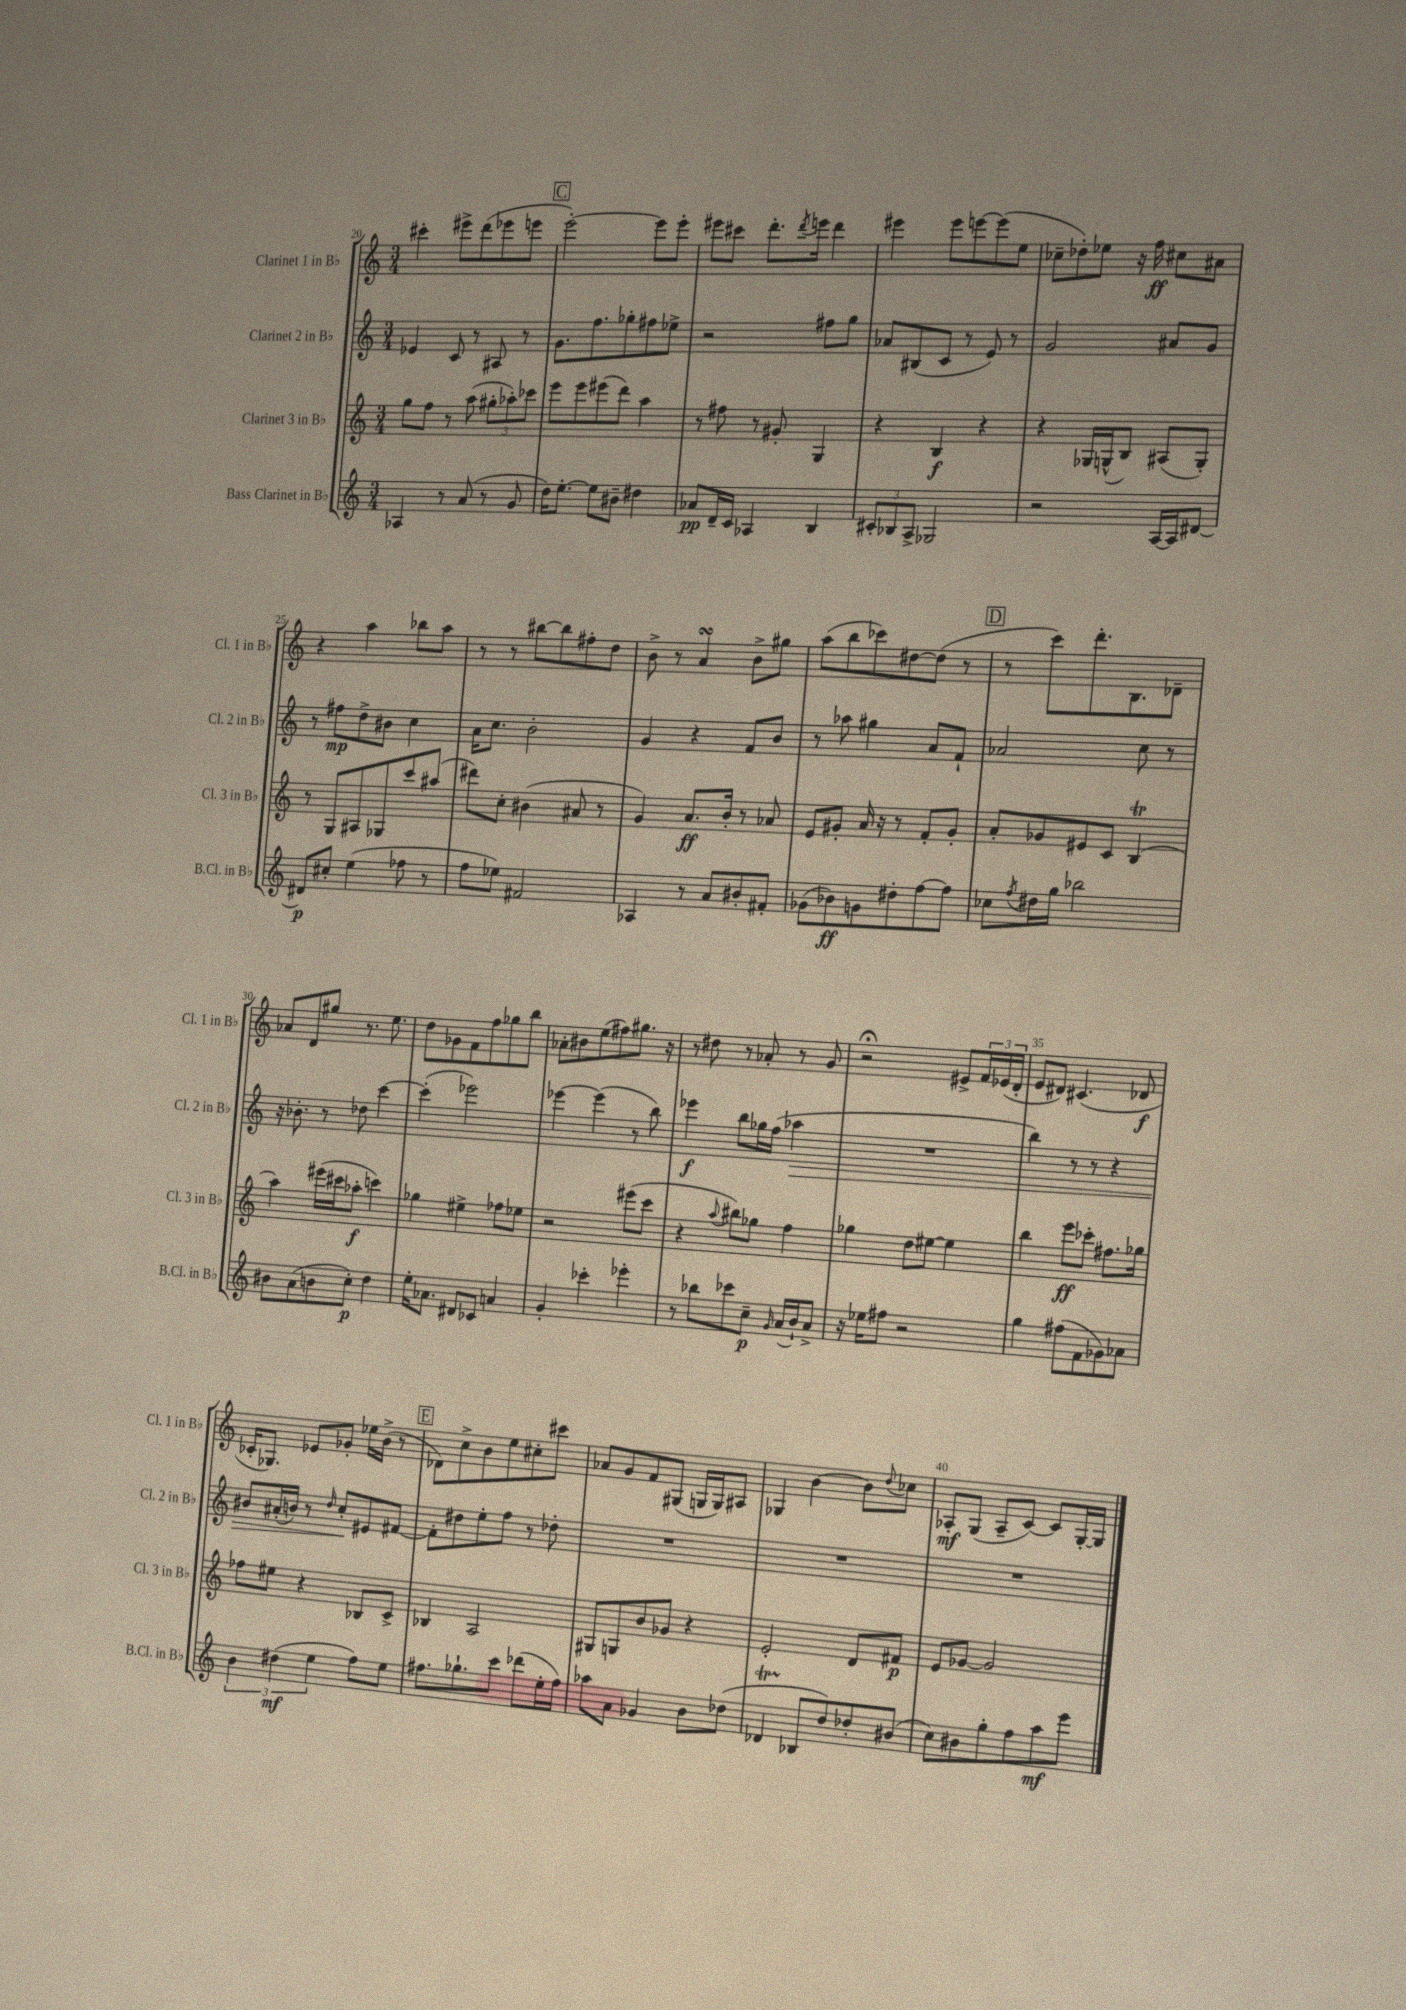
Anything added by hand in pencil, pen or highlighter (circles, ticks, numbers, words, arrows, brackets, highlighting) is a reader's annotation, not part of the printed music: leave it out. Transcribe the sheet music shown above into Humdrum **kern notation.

**kern	**kern	**kern	**kern
*staff4	*staff3	*staff2	*staff1
*clefG2	*clefG2	*clefG2	*clefG2
*k[]	*k[]	*k[]	*k[]
*M3/4	*M3/4	*M3/4	*M3/4
4A-/	8gg\L	4e-/	4ccc#'\
.	8ff\J	.	.
8r	8r	8c/	8eee#^\L
(8a/	(8aa\	8r	(8ddd\
8r	12gg#'\L	8A#/	8eee-\
.	12aa-'\)	.	.
8g/	.	8r	8eee\J
.	12ccc-\J	.	.
=	=	=	=
16dd\LK)	8eee\L	8.g\L	[2eee'\)
[8.ee'\J	.	.	.
.	8eee\	.	.
.	.	8.ff\	.
8ee\]L	(8eee#\	.	.
8b#~\J	8ddd\J)	8gg-'\	.
4dd#\	4aa\	8ff#\	8eee\]L
.	.	8ee-^\J	8eee'\J
=	=	=	=
8a-/L	8r	2r	8eee#\L
16d~/L	8ff#\	.	8ccc#\J
16c/JJ	.	.	.
4A-/	8r	.	8.ddd'\L
.	8g#'/	.	.
.	.	.	8qddd/
.	.	.	16eee\Jk
4B/	4G/	8ff#\L	4ddd\
.	.	8gg\J	.
=	=	=	=
12c#'/L	4r	8a-/L	4eee#\
12B-/	.	.	.
.	.	(8B#/	.
12A^/J	.	.	.
2G-/	4B/	8c/J	8eee#\L
.	.	8r	[8eee\
.	4r	8e/)	(8eee\]
.	.	8r	8ee\J
=	=	=	=
2r	4r	2g/	8cc-~\L
.	.	.	8dd-'\)
.	16G-/LL	.	8ee-\J
.	(16G^^/J	.	.
.	8B/J)	.	16r
.	.	.	16ff\
[16A/LL	(8A#/L	8a#/L	8cc#\L
16A/]J	.	.	.
[8d#/J	8G'/J)	8g/J	8a#\J
=	=	=	=
8d#/]L	8r	8r	4r
8cc#'/J	8G/L	8ff#\L	.
(4ee\	8A#/	8dd^\	4aa\
.	8G-/	8b#\J	.
8ff-\	8ccc/	4cc\	8bb-\L
8r	(8aa#/J	.	8aa\J
=	=	=	=
8ff\L	8ddd#\L)	16a\LK	8r
.	.	8.cc\J	.
8ee-\J)	8cc'\J	.	8r
2f#/	(4b#\	2b'\	[8bb#\L
.	.	.	8bb#\]
.	8a#/	.	8ff#'\
.	8r	.	8dd\J
=	=	=	=
4A-/	4g/)	4g/	8b^\
.	.	.	8r
8r	8.a/L	4r	4a/
8a/L	.	.	.
.	16b'/Jk	.	.
8b#'/	8r	8f/L	8b^\L
8f#'/J	8a-/	8b/J	8gg#\J
=	=	=	=
(8g-\L	8e/L	8r	(8aa\L
8b-\)	8g#'/J	8aa-\	8bb\
8g\	16a/	4gg#\	8ccc-\)
.	16r	.	.
8dd#'\	8r	.	[8dd#\
[8ff\	8f'/L	8a/L	(8dd#\]J
8ff\]J	8g#'/J	8f`/J	8r
=	=	=	=
8cc-\L	8a'/L	2a-/	8r
8qff/	.	.	.
16dd#\L	8g-/	.	8ccc\L)
16gg\JJ	.	.	.
2bb-\	8e#/	.	8.ddd'\
.	8c/J	.	.
.	.	.	8.B\
.	(4B/	8cc\	.
.	.	8r	8d-~\J
=	=	=	=
8b#\L	4aa\)	16r	8a-/L
.	.	8.b-'\	.
(8a\	.	.	8d/
8b\	(16eee#\LL	8r	8gg#/J
.	16ccc#\J	.	.
8cc'\J)	8aa-'\J	8dd-\	8.r
4dd\	4ccc\)	[4ccc\	.
.	.	.	8.ee\
=	=	=	=
16ee'\LK	4gg-\	(4ccc'\]	8dd\L
8.a-\J	.	.	.
.	.	.	8g-\
8d#/L	4ee#^\	2eee-\)	8f\
8c-/J	.	.	8ff\
4a/	8ff-\L	.	8gg-\
.	8ee-\J	.	8bb\J
=	=	=	=
4g'/	2r	[4eee-\	8a-'\L
.	.	.	8b#\
4ccc-'\	.	(4eee-\]	(8ee\
.	.	.	8ff#\)
4eee-'\	(8eee#\L	8r	8.gg#\J
.	8ccc\J	8bb\)	.
.	.	.	16r
=	=	=	=
8r	4r	4eee-\	8r
8bb-\L	.	.	8dd#\
.	8qqaa/	.	.
8ccc-\	8bb#\L)	8bb\L	8r
8cc~\J	8gg-\J	16gg-\L	8a-'/
.	.	(16ff\JJ	.
16qqg/	.	.	.
(16a/LL	4ff\	4aa-\	8r
16b`/J)	.	.	.
8a^/J	.	.	8g/
=	=	=	=
16r	4gg-\	2.r	2r;
16ee-\LK	.	.	.
8ff#\J	.	.	.
2r	8dd\L	.	.
.	[8ee#\J	.	.
.	4ee#\]	.	8e#^/L
.	.	.	24f/L
.	.	.	(24e-/
.	.	.	24d'/JJ
=	=	=	=
4gg\	4bb\	4bb\)	8e/L
.	.	.	8d#/J)
(8ff#\L	8eee\L	8r	(4.c#/
8f\	8ccc-'\J	8r	.
8g-\)	8.ff#\L	4r	.
8a-\J	.	.	8d-/
.	16gg-\Jk	.	.
=	=	=	=
6b\	8ff-\L	8b#/L	16c-'/LK
.	.	.	8.G-/J)
.	8ee#\J	(16a#'/L	.
(6dd#\	.	.	.
.	.	16b/JJ)	.
.	4r	8r	8e-/L
6ee\	.	.	.
.	.	16qqdd/	.
.	.	8cc'/L	8g-'/J
8ff\L)	8B-/L	8e#/	16ee-\LL
.	.	.	(16b^\JJ
8ee\J	8c^/J	[8f#/J	8r
=	=	=	=
8.ff#\L	4B-/	8f#'\]L	8d-\L)
.	.	8dd#\	8cc^\
8.gg-`\	.	.	.
.	2A/	8ee'\	8b\
8ccc\J	.	8ff\J	8ee\
(8ddd-\L	.	8r	8cc#'\
16ee'\L	.	8dd-'\	8ccc#\J
16ff#\JJ)	.	.	.
=	=	=	=
8aa-\L	8G#/L	2.r	8a-/L
8a\J	8G/	.	8g/
4g-/	8b/	.	8f/
.	8g-/J	.	(8G#/J
8b\L	4r	.	16G/LL
.	.	.	16G/J)
(8dd-\J	.	.	8A#/J
=	=	=	=
4d-/	2e'/	2.r	4G-/
8B-/L	.	.	[4b\
8dd/)	.	.	.
8dd-'/	8d/L	.	8b\]L
.	.	.	8qqdd/
(8b#/J	8f#/J	.	8cc-\J
=	=	=	=
8cc\L)	8e/L	2.r	8A-'/L
8b#\	[8g-/J	.	(8G/J
8gg'\	2g-/]	.	8A-~/L
8ff\	.	.	[8c/J)
8aa\	.	.	8c/]L
8eee\J	.	.	[16G'/L
.	.	.	16G/]JJ
==	==	==	==
*-	*-	*-	*-
